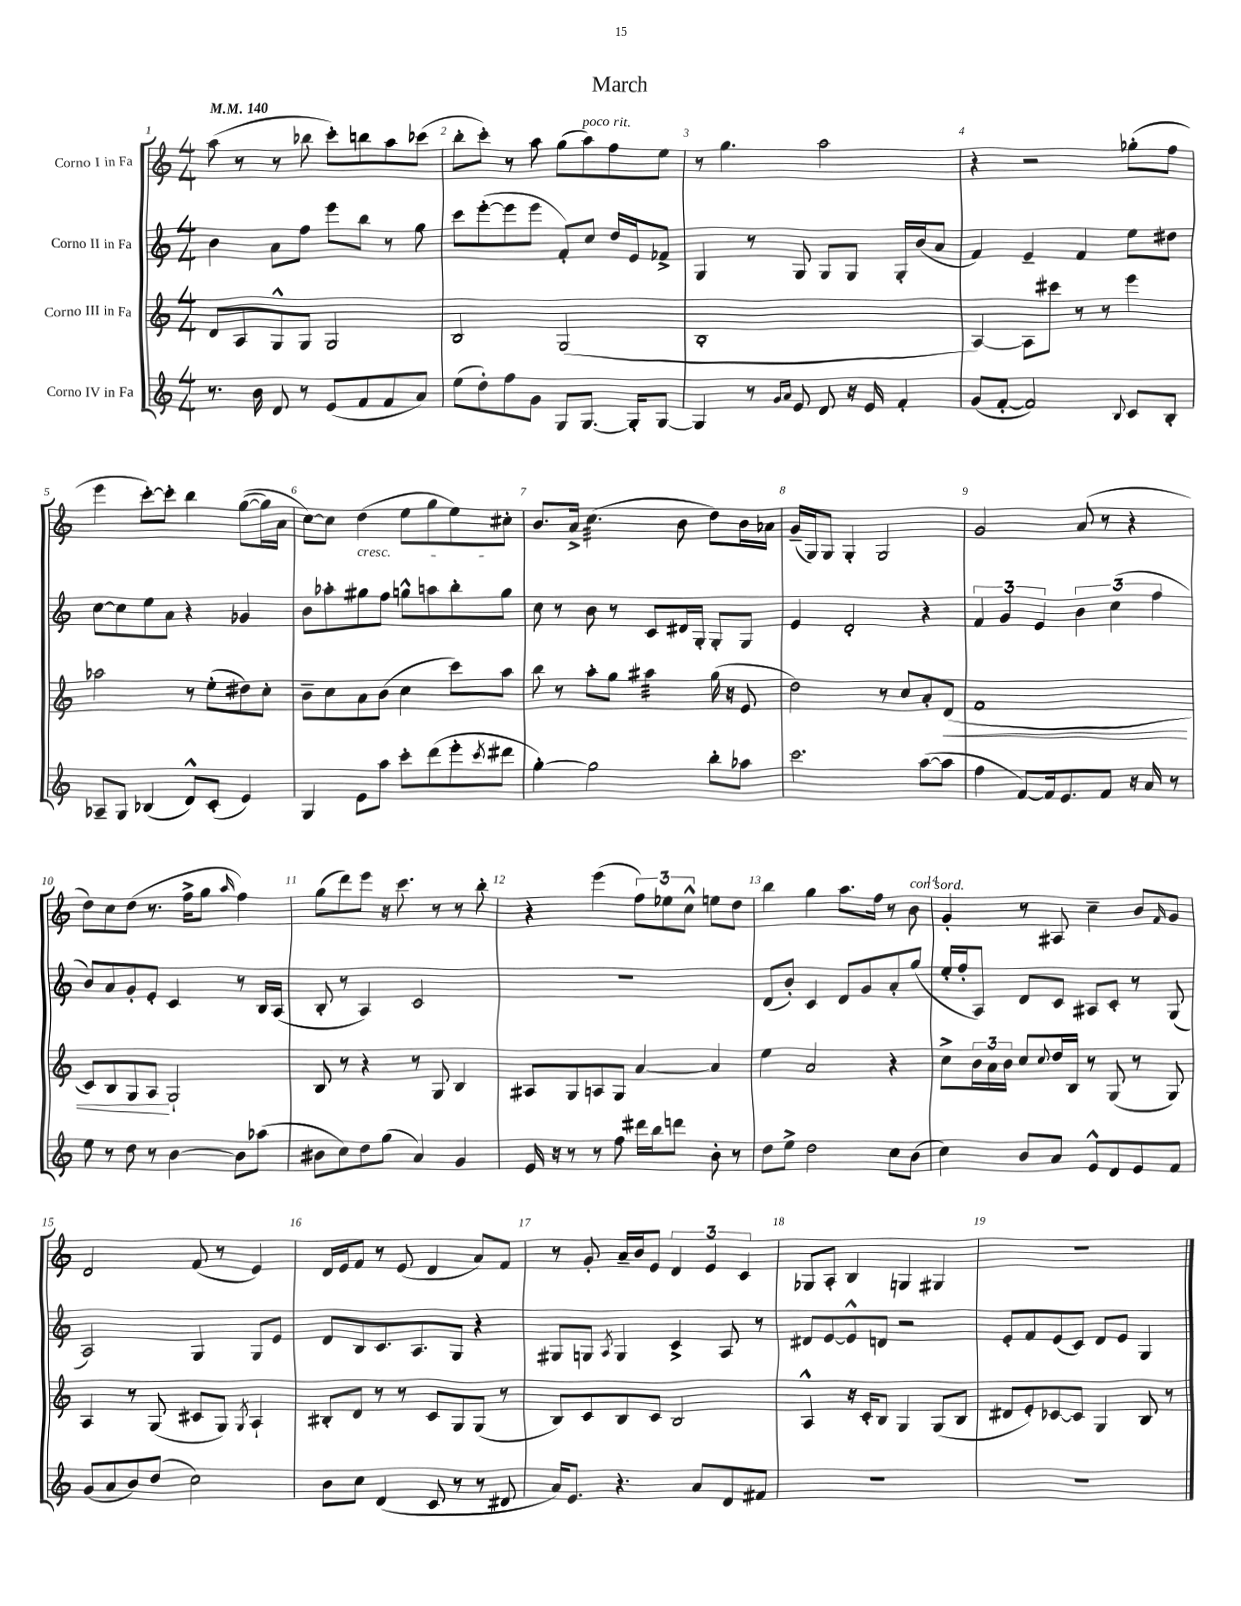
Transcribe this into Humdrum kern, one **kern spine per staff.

**kern	**kern	**kern	**kern
*staff4	*staff3	*staff2	*staff1
*clefG2	*clefG2	*clefG2	*clefG2
*k[]	*k[]	*k[]	*k[]
*M4/4	*M4/4	*M4/4	*M4/4
*MM140	*MM140	*MM140	*MM140
8.r	8d	4b	(8aa
.	8A	.	8r
16b	.	.	.
8d	8G^^	8a	8r
8r	8G	8ff	8bb-
(8e	2G	8eee	8ccc')
8f	.	8bb	8bb
8f	.	8r	8aa
8a)	.	8gg	(8ccc-
=	=	=	=
(8ee	2B	8ccc	8bb'
8dd')	.	([8eee'	8ccc')
8ff	.	8eee]	8r
8g	.	8eee	8aa
8G	(2G	8f')	(8gg
[8.G	.	8cc	8aa)
.	.	16dd	8ff
16G']	.	16e	.
[8G	.	8f-^	8ee
=	=	=	=
4G]	1B'	4G	8r
.	.	.	4.gg
8r	.	8r	.
16qqg	.	.	.
16qqa	.	.	.
8e	.	8G	.
8d	.	8G	2aa
16r	.	8G	.
16e	.	.	.
4f'	.	16G'	.
.	.	(16b	.
.	.	8a	.
=	=	=	=
(8g	[4A)	4f)	4r
[8f'	.	.	.
2f])	8A]	4e~	2r
.	8ccc#	.	.
.	8r	4f	.
.	8r	.	.
8qqB	.	.	.
8c	4eee	8ee	(8gg-'
8B'	.	8dd#	8ff
=	=	=	=
8A-~	2aa-	[8cc	4eee
8G	.	8cc]	.
(4B-	.	8ee	[8ccc')
.	.	8a	8ccc']
8d^^)	8r	4r	4bb
(8c'	(8ee'	.	.
4e)	8dd#)	4g-	&(([8gg
.	8cc'	.	16gg])
.	.	.	16a
=	=	=	=
4G	8b~	8b	[8cc&)
.	8cc	8aa-'	8cc]
8e	8a	8gg#	(4dd
8aa	(8b	8ff	.
8ccc'	4cc	8gg^^	8ee
(8ddd	.	8aa	8gg
8eee'	8ccc)	8bb'	8ee)
8qccc	.	.	.
8ddd#	8aa	8gg	8cc#'
=	=	=	=
[4gg')	8bb	8cc	8.b
.	8r	8r	.
.	.	.	16a^
2gg]	8aa'	8b	(4.cc
.	8gg	8r	.
.	4aa#	8c	.
.	.	16d#	8b
.	.	16G'	.
8bb'	(16gg	8G'	8dd)
.	16r	.	.
8aa-	8e	8G	16b
.	.	.	16a-
=	=	=	=
2.ccc	2dd)	4e	(16g~
.	.	.	16G)
.	.	.	8G
.	.	2d'	4G'
.	8r	.	2G
.	8cc	.	.
([8aa	8a'	4r	.
8aa]	(8d	.	.
=	=	=	=
4ff	1f	6f	2g
.	.	6g	.
[8f)	.	.	.
.	.	6e	.
16f]	.	.	.
8.e	.	.	.
.	.	6b	(8a
8f	.	.	8r
.	.	(6cc	.
16r	.	.	4r
16a	.	.	.
.	.	6ff	.
8r	.	.	.
=	=	=	=
8ee	8c)	8b)	8dd)
8r	8B	8a	8cc
8dd	8G	8g'	(8dd
8r	8A	8e'	8.r
[4b	2G`	4c	.
.	.	.	16ff^
.	.	.	8gg
.	.	.	16qqaa
8b]	.	8r	4ff)
(8aa-	.	16B	.
.	.	(16A	.
=	=	=	=
8b#	8B	8B'	(8gg
8cc)	8r	8r	8ddd)
8dd	4r	4A)	8eee
(8gg	.	.	16r
.	.	.	8.ccc
4a)	8r	2c	.
.	8G	.	8r
4g	4B	.	8r
.	.	.	8bb'
=	=	=	=
16e	8A#	1r	4r
16r	.	.	.
8r	8G	.	.
8r	8A	.	(4eee
8ff	8G	.	.
16ddd#	[4a	.	12ff)
16bb	.	.	.
.	.	.	12ee-
8ddd	.	.	.
.	.	.	12cc^^
8b'	4a]	.	8ee
8r	.	.	8dd
=	=	=	=
8dd	4ee	(8d	4bb
8ee^	.	8b')	.
2dd	2a	4c	4gg
.	.	8d	8.aa
.	.	8g	.
.	.	.	16ff
8cc	4r	8a'	8r
(8b	.	(8gg	8b
=	=	=	=
4cc)	8cc^	16ee'	4g'
.	.	16ff'	.
.	24b	8A)	.
.	24a	.	.
.	24b	.	.
8b	8cc	8d	8r
.	8qqcc	.	.
8a	16dd	8c	8A#
.	16B	.	.
8e^^	8r	8A#	4cc~
8d	(8G	8c'	.
8e	8r	8r	8b
.	.	.	16qqf
8f	8G)	(8G	8g
=	=	=	=
(8g	4A	2A)	2d
8a	.	.	.
8b)	8r	.	.
(8dd	(8G	.	.
2cc)	8c#	4G	(8f
.	8G)	.	8r
.	8qG	.	.
.	4A`	8G	4e)
.	.	8e	.
=	=	=	=
8b	8B#'	8d	16d
.	.	.	16e
8cc	8d	8B	8f
(4d	8r	8.c	8r
.	8r	.	(8e
.	.	8.A	.
8c	8c	.	4d
8r	8G	8G	.
8r	(8G	4r	8a)
8d#	8r	.	8f
=	=	=	=
16a)	8B)	8G#	8r
8.e	.	.	.
.	8c	8G	8g'
.	.	8qA	.
4.r	8B	4G	16a~
.	.	.	16b
.	8c	.	8e
.	2B	4c^	6d
8a	.	.	.
.	.	.	6e
8d	.	8A	.
.	.	.	6c
8f#	.	8r	.
=	=	=	=
1r	4A^^	8d#	8G-
.	.	[8e	8A'
.	16r	8e^^]	4B
.	16c'	.	.
.	8B	8d	.
.	4G	2r	4G
.	(8G	.	4G#
.	8B	.	.
=	=	=	=
1r	8d#	8e'	1r
.	8e')	8f	.
.	[8c-	(8e	.
.	8c-]	8c)	.
.	4G	8d	.
.	.	8e	.
.	8B	4G	.
.	8r	.	.
==	==	==	==
*-	*-	*-	*-
